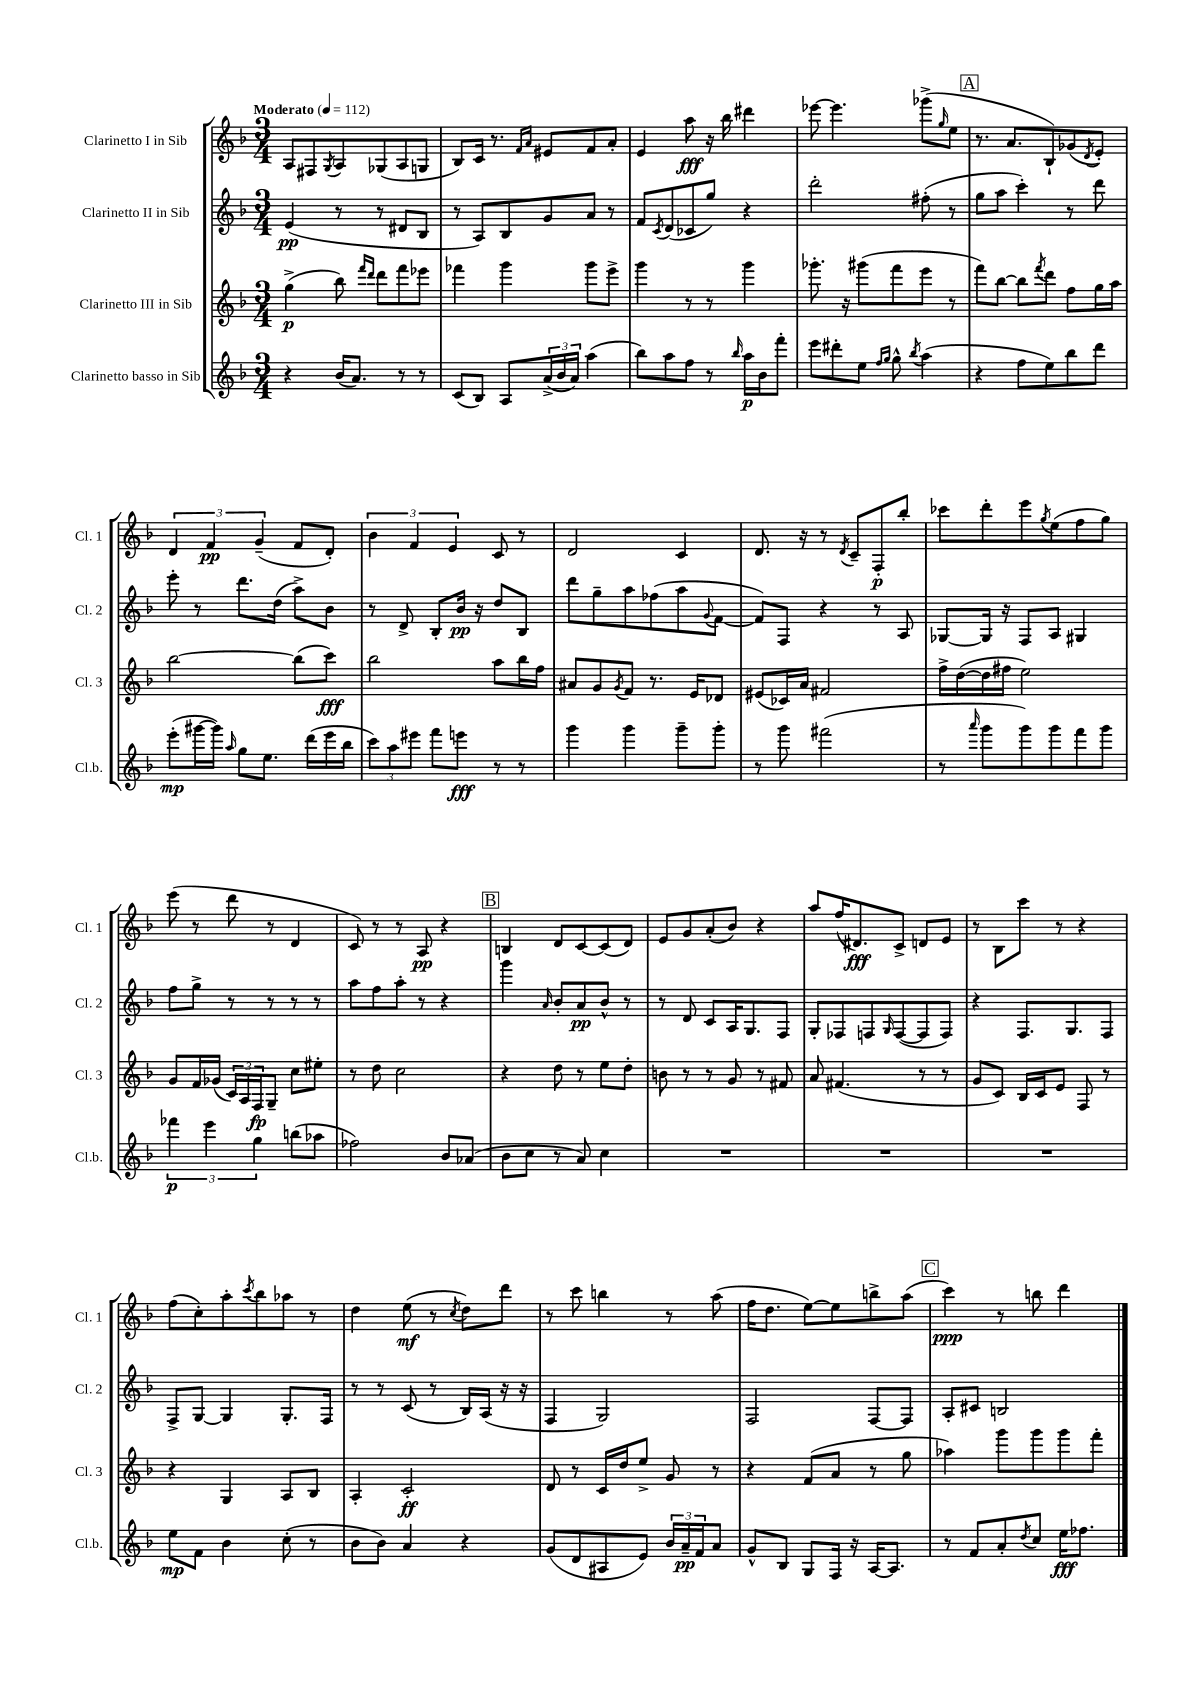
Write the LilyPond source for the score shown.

<<
\new StaffGroup <<
\new Staff = "s0" \with { instrumentName = "Clarinetto I in Sib" shortInstrumentName = "Cl. 1" } {
    \clef treble \key f \major \numericTimeSignature \time 3/4 \tempo "Moderato" 4 = 112
    a8 fis8 \acciaccatura { g8 } a8 ges8( a8 g8 |
    bes8) c'16 r8. \grace { f'16 a'16 } eis'8 f'8 a'8-. |
    e'4 a''8\fff r16 bes''16 dis'''4 |
    ees'''8~ ees'''4. ges'''8->( \grace { g''16 } e''8 |
    \mark \markup { \box "A" } r8. a'8. bes8-!) ges'8( \acciaccatura { d'8 } e'8-.) |
    \tuplet 3/2 { d'4 f'4\pp g'4--( } f'8 d'8-.) |
    \tuplet 3/2 { bes'4 f'4 e'4 } c'8 r8 |
    d'2 c'4 |
    d'8. r16 r8 \acciaccatura { d'8 } c'8-- f8-.\p bes''8-. |
    ces'''8 d'''8-. e'''8 \acciaccatura { g''8 } e''8( f''8 g''8) |
    e'''8( r8 d'''8 r8 d'4 |
    c'8) r8 r8 a8\pp r4 |
    \mark \markup { \box "B" } b4 d'8 c'8~ c'8( d'8) |
    e'8 g'8 a'8-.( bes'8) r4 |
    a''8 f''16( dis'8.\fff) c'8-> d'8 e'8 |
    r8 bes8 c'''8 r8 r4 |
    f''8( c''8-.) a''8-. \acciaccatura { c'''8 } bes''8 aes''8 r8 |
    d''4 e''8\mf( r8 \acciaccatura { c''8 } d''8) d'''8 |
    r8 c'''8 b''4 r8 a''8( |
    f''16 d''8. e''8~) e''8 b''8-> a''8( |
    \mark \markup { \box "C" } c'''4\ppp) r8 b''8 d'''4 \bar "|." |
}
\new Staff = "s1" \with { instrumentName = "Clarinetto II in Sib" shortInstrumentName = "Cl. 2" } {
    \clef treble \key f \major \numericTimeSignature \time 3/4
    e'4\pp( r8 r8 dis'8 bes8 |
    r8 a8) bes8 g'8 a'8 r8 |
    f'8 \acciaccatura { c'8 } d'8( ces'8 g''8) r4 |
    d'''2-. fis''8-.( r8 |
    \mark \markup { \box "A" } g''8 a''8 c'''4-.) r8 d'''8 |
    e'''8-. r8 d'''8. d''16( a''8->) bes'8 |
    r8 d'8-> bes8-. bes'16\pp r16 d''8 bes8 |
    d'''8 g''8-- a''8 fes''8( a''8 \appoggiatura { g'8 } f'8~ |
    f'8) f8 r4 r8 a8 |
    ges8~ ges16 r16 f8 a8 gis4 |
    f''8 g''8-> r8 r8 r8 r8 |
    a''8 f''8 a''8-. r8 r4 |
    \mark \markup { \box "B" } g'''4 \grace { a'16 } bes'8-. a'8\pp bes'8-^ r8 |
    r8 d'8 c'8 a16 g8. f8 |
    g8-. fes8 f8 \grace { g16 } f8~( f8 f8) |
    r4 f8. g8. f8 |
    f8-> g8~ g4 g8.-. f16 |
    r8 r8 c'8( r8 bes16) a16( r16 r16 |
    f4 g2) |
    f2 f8~ f8 |
    \mark \markup { \box "C" } a8-. cis'8 b2 \bar "|." |
}
\new Staff = "s2" \with { instrumentName = "Clarinetto III in Sib" shortInstrumentName = "Cl. 3" } {
    \clef treble \key f \major \numericTimeSignature \time 3/4
    g''4->\p( bes''8) \grace { f'''16 d'''16 } d'''8 f'''8 ees'''8 |
    fes'''4 g'''4 g'''8 e'''8-> |
    g'''4 r8 r8 g'''4 |
    ges'''8.-. r16 gis'''8( f'''8 e'''8 r8 |
    \mark \markup { \box "A" } f'''8) bes''8~ bes''8 \acciaccatura { f'''8 } d'''8 f''8 g''16 a''16 |
    bes''2~ bes''8( c'''8\fff) |
    bes''2 a''8 bes''16 f''16 |
    ais'8 g'8 \acciaccatura { g'8 } f'8 r8. e'16 des'8 |
    eis'8( ces'16) a'16 fis'2 |
    f''16-> d''16~( d''16 fis''16 e''2) |
    g'8 f'16 ges'16( \tuplet 3/2 { c'16) a16 f16\fp } g8-- c''8 eis''8-. |
    r8 d''8 c''2 |
    \mark \markup { \box "B" } r4 d''8 r8 e''8 d''8-. |
    b'8 r8 r8 g'8 r8 fis'8 |
    a'8 fis'4.( r8 r8 |
    g'8 c'8) bes16 c'16 e'8 f8 r8 |
    r4 g4 a8 bes8 |
    a4-. c'2-.\ff |
    d'8 r8 c'16 d''16 e''8-> g'8 r8 |
    r4 f'8( a'8 r8 g''8 |
    \mark \markup { \box "C" } aes''4) g'''8 g'''8 g'''8 f'''8-. \bar "|." |
}
\new Staff = "s3" \with { instrumentName = "Clarinetto basso in Sib" shortInstrumentName = "Cl.b." } {
    \clef treble \key f \major \numericTimeSignature \time 3/4
    r4 bes'16( a'8.) r8 r8 |
    c'8( bes8) a8 \tuplet 3/2 { a'16->( bes'16 a'16) } a''4( |
    bes''8) a''8 f''8 r8 \grace { bes''16 } a''16\p bes'16 f'''8-. |
    e'''8 dis'''8-. e''8 \grace { f''16 g''16 } g''8-^ \acciaccatura { bes''8 } a''4( |
    \mark \markup { \box "A" } r4 f''8 e''8) bes''8 d'''8 |
    e'''8-.\mp( gis'''16~ gis'''16) \grace { a''16 } g''8 e''8. d'''16( e'''16 bes''16 |
    \tuplet 3/2 { c'''8) a''8 eis'''8 } f'''8 e'''8\fff r8 r8 |
    g'''4 g'''4 g'''8-- g'''8-. |
    r8 g'''8 fis'''2( |
    r8 \grace { a'''16 } g'''8 g'''8) g'''8 f'''8 g'''8 |
    \tuplet 3/2 { fes'''4\p e'''4 g''4 } b''8( aes''8 |
    fes''2) bes'8 aes'8( |
    \mark \markup { \box "B" } bes'8 c''8 r8 a'8) c''4 |
    R2. |
    R2. |
    R2. |
    e''8\mp f'8 bes'4 c''8-.( r8 |
    bes'8 bes'8) a'4 r4 |
    g'8( d'8 ais8 e'8) \tuplet 3/2 { bes'16 a'16--\pp f'16 } a'8 |
    g'8-^ bes8 g8 f16 r16 a16~ a8. |
    \mark \markup { \box "C" } r8 f'8 a'8-. \acciaccatura { d''8 } c''8 e''16\fff fes''8. \bar "|." |
}
>>
>>
\layout { \context { \Score \remove "Bar_number_engraver" } }
